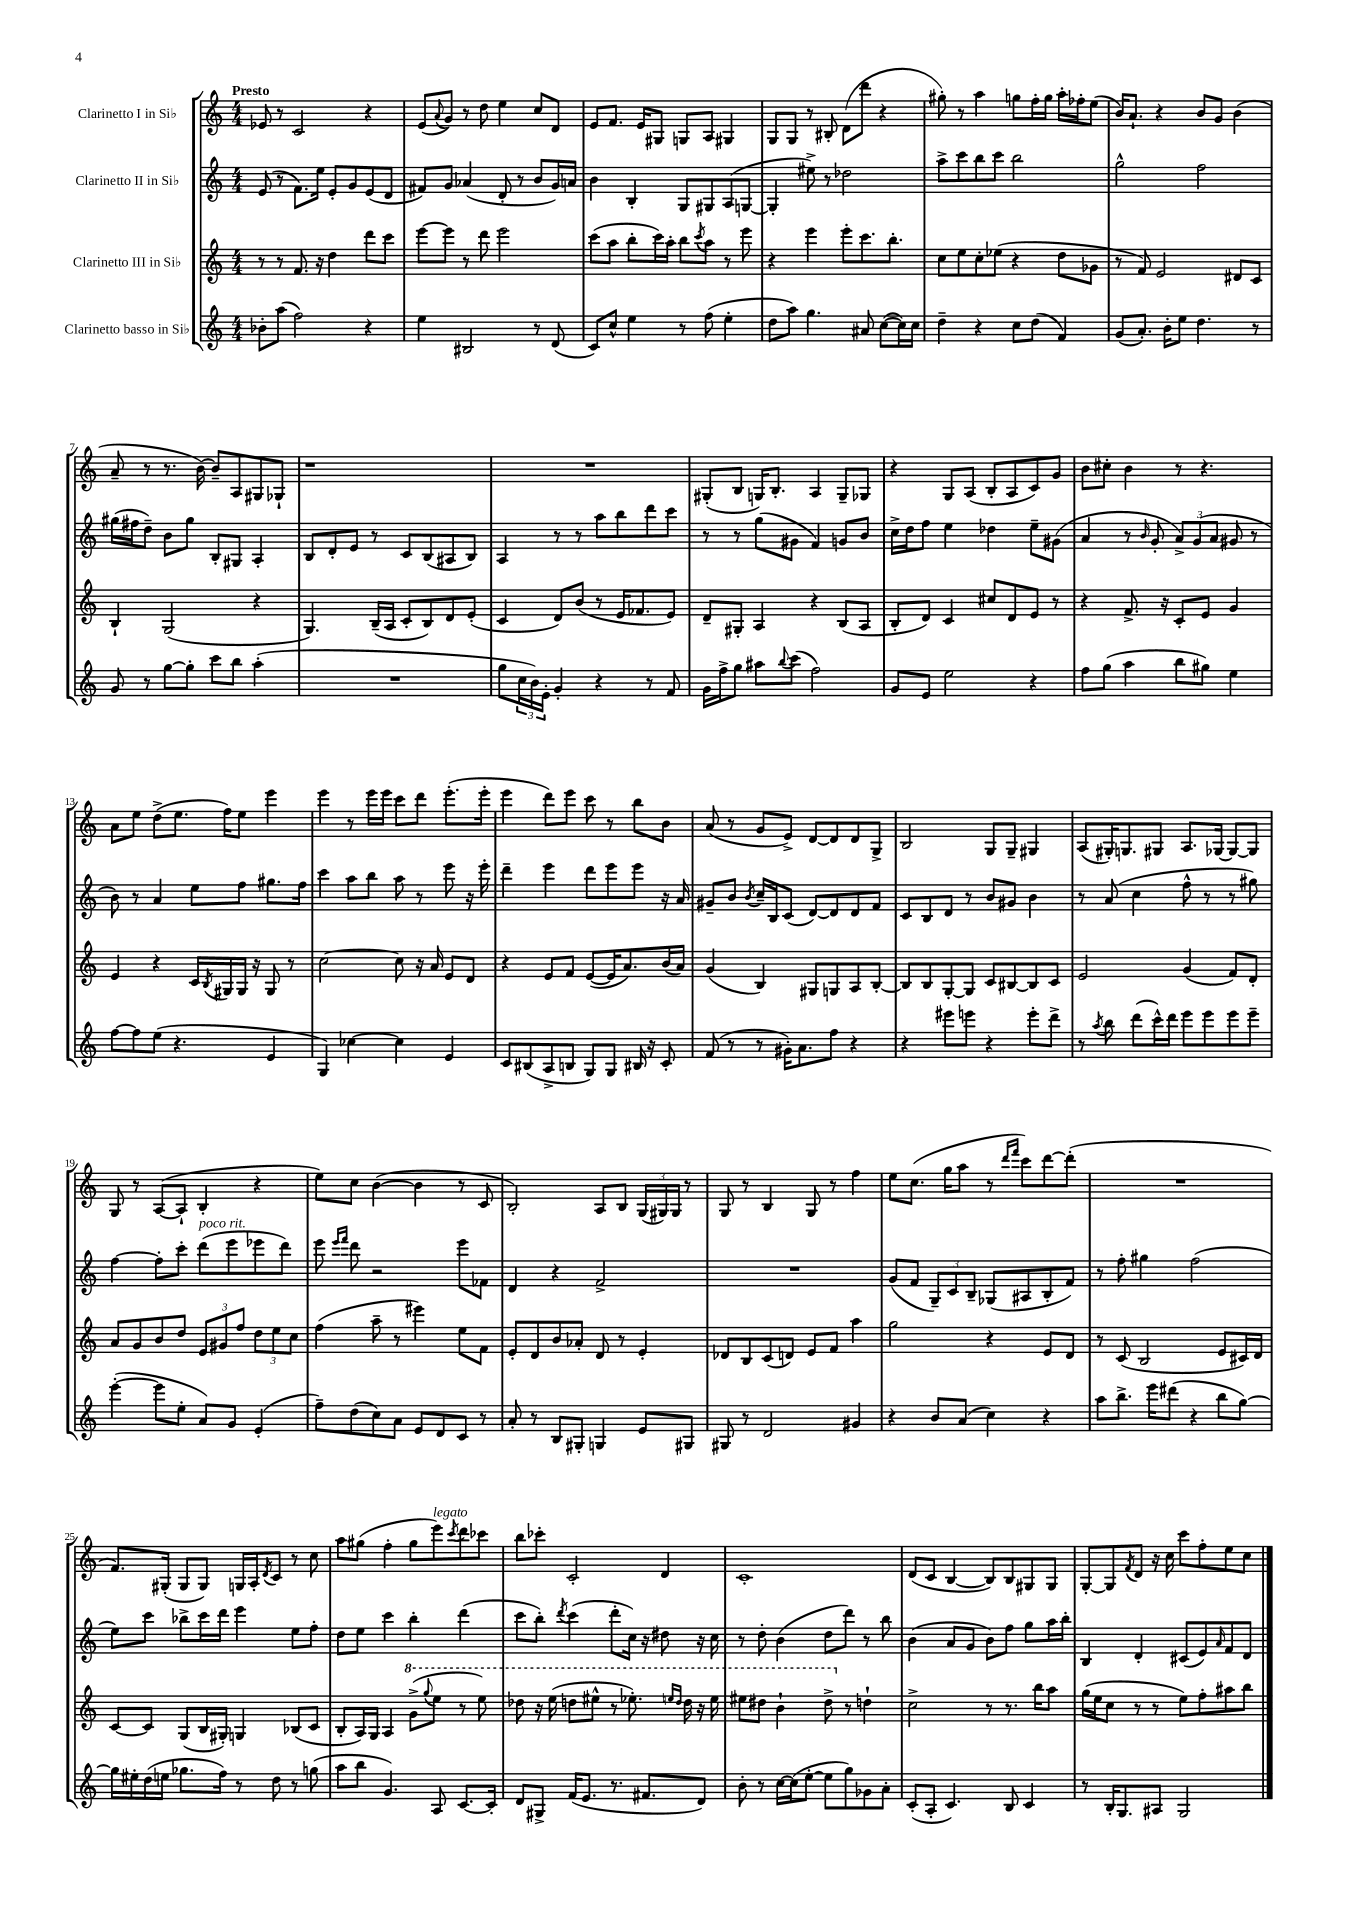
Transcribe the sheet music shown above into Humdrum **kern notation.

**kern	**kern	**kern	**kern
*staff4	*staff3	*staff2	*staff1
*clefG2	*clefG2	*clefG2	*clefG2
*k[]	*k[]	*k[]	*k[]
*M4/4	*M4/4	*M4/4	*M4/4
8b-'	8r	(8e	8e-
(8aa	8r	8r	8r
2ff)	8.f	8.f)	2c
.	16r	16ee	.
.	4dd	8e'	.
.	.	8g	.
4r	8ddd	(8e	4r
.	8ccc	8d	.
=	=	=	=
4ee	[8eee	8f#)	(8e
.	.	.	8qqa
.	8eee]	8g	8g)
2B#	8r	(4a-	8r
.	8ddd	.	8dd
.	2eee	8d'	4ee
.	.	8r	.
8r	.	8b	8cc
(8d	.	16g)	8d
.	.	16a	.
=	=	=	=
8c)	(8ccc	4b	8e
8cc^^	8aa	.	8.f
4ee	8bb'	4B'	.
.	.	.	16e
.	16ccc)	.	8G#
.	16aa'	.	.
8r	8bb	8G	8G
.	8qccc	.	.
(8ff	8aa	8G#	8A
4ee'	8r	(8A	4G#
.	8eee	[8G	.
=	=	=	=
8dd	4r	4G']	8G
8aa)	.	.	8G
4.gg	4eee	8ee#^)	8r
.	.	8r	8B#'
.	8eee'	2dd-	(8d
8a#	8.ccc	.	8ddd
([8cc	.	.	4r
.	8.bb'	.	.
16cc])	.	.	.
16cc	.	.	.
=	=	=	=
4dd~	8cc	8aa^	8gg#')
.	8ee	8ccc	8r
4r	8cc'	8bb	4aa
.	(8ee-	8ccc	.
8cc	4r	2bb	8gg
(8dd	.	.	16ff'
.	.	.	16gg
4f)	8dd	.	16aa'
.	.	.	16ff-'
.	8g-	.	(8ee
=	=	=	=
(8g	8r	2gg^^	16b)
.	.	.	8.a`
8.a')	8f)	.	.
.	2e	.	4r
16b'	.	.	.
8ee	.	.	.
4.dd	.	2ff	8b
.	.	.	8g
.	8d#	.	(4b
8r	8c	.	.
=	=	=	=
8g	4B`	(16gg#	8a~
.	.	16ff#	.
8r	.	8dd~)	8r
[8gg	(2G	8b	8.r
8gg']	.	8gg#	.
.	.	.	[16b)
8ccc	.	8B'	8b~]
8bb	.	8G#	8A
(4aa'	4r	4A'	8G#
.	.	.	8G-`
=	=	=	=
1r	4.G)	8B	1r
.	.	8d'	.
.	.	8e	.
.	(16B~	8r	.
.	16A	.	.
.	8c'	8c	.
.	8B)	(8B	.
.	8d	8A#	.
.	(8e'	8B)	.
=	=	=	=
8gg	4c	4A	1r
24cc	.	.	.
24b)	.	.	.
24e'	.	.	.
4g'	8d)	8r	.
.	(8b	8r	.
4r	8r	8aa	.
.	16e	8bb	.
.	8.f-	.	.
8r	.	8ddd	.
8f	8e)	8ccc	.
=	=	=	=
16g	8d~	8r	(8G#'
16ff^	.	.	.
8gg	8G#'	8r	8B
8aa#	4A	(8gg	16G)
.	.	.	8.B'
8qqbb	.	.	.
(8ccc	.	8g#	.
2ff)	4r	4f)	4A
.	(8B	8g	8G~
.	8A	8b	8G-
=	=	=	=
8g	8B'	16cc^	4r
.	.	16dd	.
8e	8d)	8ff	.
2ee	4c	4ee	8G
.	.	.	(8A
.	8cc#	4dd-	8B'
.	8d	.	8A
4r	8e	8ee~	8c)
.	8r	(8g#	8g
=	=	=	=
8ff	4r	4a	8b
(8gg	.	.	8cc#'
4aa	8.f^	8r	4b
.	.	16qqb	.
.	.	8g'	.
.	16r	.	.
8bb	8c'	12a^)	8r
.	.	(12g	.
8gg#)	8e	.	4.r
.	.	12a	.
4ee	4g	8g#	.
.	.	8r	.
=	=	=	=
[8ff	4e	8b)	8a
8ff]	.	8r	8ee
(8ee	4r	4a	(8dd^
4.r	.	.	8.ee
.	16c	8ee	.
.	8qB	.	.
.	16G#	.	16ff)
.	16G#	8ff	8ee
.	16r	.	.
4e	8G#	8.gg#	4eee
.	8r	.	.
.	.	16ff	.
=	=	=	=
4G)	[2cc	4ccc	4eee
[4cc-	.	8aa	8r
.	.	8bb	16eee
.	.	.	16eee
4cc-]	8cc]	8aa	8ccc
.	16r	8r	8ddd
.	16a	.	.
4e	8e	8eee	(8.eee'
.	8d	16r	.
.	.	16eee'	16eee'
=	=	=	=
8c	4r	4ddd~	4eee
(8B#	.	.	.
8A^	8e	4eee	8ddd)
8B	8f	.	8eee
8G)	([8e	8ddd	8ccc
8G	16e]	8eee	8r
.	8.a)	.	.
16B#	.	8eee	8bb
16r	.	.	.
8c'	(16b	16r	8b
.	16a)	16a	.
=	=	=	=
(8f	(4g	8g#~	(8a
8r	.	8b	8r
.	.	8qb	.
8r	4B)	16cc~	8g
.	.	16B	.
16g#')	.	(8c	8e^)
8.a	.	.	.
.	8G#	[8d)	[8d
8ff	8G	8d]	8d]
4r	8A	8d	8d
.	[8B'	8f	8G^
=	=	=	=
4r	8B]	8c	2B
.	8B	8B	.
8eee#	[8G'	8d	.
8eee	8G]	8r	.
4r	8c	8b	8G
.	[8B#	8g#	8G~
8eee'	8B#]	4b	4G#
8ddd^	8c	.	.
=	=	=	=
8r	2e	8r	(8A
8qaa	.	.	.
8bb	.	(8a	16G#')
.	.	.	8.G
(8ddd	.	4cc	.
16ccc^^)	.	.	8G#
16ddd	.	.	.
8eee	(4g	8ff^^	8.A
8eee	.	8r	.
.	.	.	[16G-
8eee	8f)	8r	8G-_
8eee~	8d'	8gg#)	8G-]
=	=	=	=
([4eee'	8a	[4ff	8G
.	8g	.	8r
8eee]	8b	8ff']	([8A
8ee'	8dd	8ccc'	8A`]
8a)	12e	(8ddd	4B'
.	12g#	.	.
8g	.	8eee	.
.	12ff	.	.
(4e'	12dd	8eee-	4r
.	12ee	.	.
.	.	8ddd)	.
.	12cc	.	.
=	=	=	=
8ff~)	(4ff	8eee	8ee)
.	.	16qqeee	.
.	.	16qqfff	.
(8dd	.	8ddd	8cc
8cc)	8aa~	2r	([4b
8a	8r	.	.
8e	4eee#)	.	4b]
8d	.	.	.
8c	8ee	8eee	8r
8r	8f	8f-	8c
=	=	=	=
8a'	8e'	4d	2B')
8r	8d	.	.
8B	8b	4r	.
8G#'	8a-'	.	.
4G	8d	2f^	8A
.	8r	.	8B
8e	4e'	.	(24G
.	.	.	24G#)
.	.	.	24G#
8G#	.	.	8r
=	=	=	=
8G#	8d-	1r	8G
8r	8B	.	8r
2d	(8c	.	4B
.	8d)	.	.
.	8e	.	8G
.	8f	.	8r
4g#	4aa	.	4ff
=	=	=	=
4r	2gg	(8g	8ee
.	.	8f	(8.cc
8b	.	12G~)	.
.	.	.	16gg
.	.	12c	.
(8a	.	.	8aa
.	.	12B~	.
4cc)	4r	(8G-	8r
.	.	.	16qqddd
.	.	.	16qqfff
.	.	8A#	8ccc)
4r	8e	8B'	[8ddd
.	8d	8f)	(8ddd']
=	=	=	=
8aa	8r	8r	1r
8.bb^	(8c	8ff'	.
.	2B	4gg#	.
16eee	.	.	.
(8ddd#	.	.	.
4r	.	(2ff	.
8bb	8e	.	.
[8gg)	16c#)	.	.
.	16d	.	.
=	=	=	=
16gg]	[8c	8ee)	8.f)
16ee#'	.	.	.
(16dd	8c]	8ccc	.
16ee	.	.	(16G#'
8.gg-	(8G	8bb-^	8G#
.	16B	16ccc	8G#)
16ff)	16G#')	16ddd	.
8r	4G	4eee	16G
.	.	.	16A'
.	.	.	8qd
8dd	.	.	8c
8r	(8B-	8ee	8r
(8gg	8c	8ff'	8cc
=	=	=	=
8aa	8B'	8dd	8aa
8bb	16A)	8ee	(8gg#
.	16G	.	.
4.g)	4A	4ccc	4ff'
.	(8gg^	4bb'	8gg#
.	8qqggg	.	.
8A	8eee	.	8eee)
.	.	.	8qccc
[8.c	8r	(4ddd	8ddd
.	8eee)	.	8ccc-
16c']	.	.	.
=	=	=	=
8d	8ddd-	8ccc	8bb
8G#^	16r	8bb')	8ccc-'
.	(16eee	.	.
.	.	8qddd	.
(16f	8ddd	(4ccc	2c'
8.e	.	.	.
.	8eee#^^	.	.
8.r	8r	8ddd'	.
.	8.eee-')	16cc)	.
8.f#	.	16r	.
.	.	8dd#	4d
.	16qqeee	.	.
.	16qqddd	.	.
.	16ddd	.	.
8d)	16r	16r	.
.	16eee	16cc	.
=	=	=	=
8b'	8eee#	8r	1c'
8r	8ddd#	8dd'	.
[16cc	4bb`	(4b	.
(16cc]	.	.	.
[8ee'	.	.	.
8ee]	8ddd#^	8dd	.
8gg)	8r	8ddd)	.
8g-	4dd`	8r	.
8a'	.	8bb	.
=	=	=	=
(8c'	2cc^	(4b	(8d
8A'	.	.	8c
4.c)	.	8a	[4B
.	.	8g	.
.	8r	8b)	8B])
8B	8.r	8ff	8B
4c	.	8gg	8G#
.	16bb	.	.
.	8aa	16aa	8G#
.	.	16bb'	.
=	=	=	=
8r	(16gg	4B	[8G'
.	16ee	.	.
16B'	8cc	.	8G]
8.G	.	.	.
.	.	.	8qf
.	8r	4d'	8d
8A#	8r	.	16r
.	.	.	16cc
2G	8ee)	(8c#	8ccc
.	8ff'	8e)	8ff'
.	.	16qqa	.
.	8aa#	8f	8ee
.	8bb	8d	8cc
==	==	==	==
*-	*-	*-	*-
